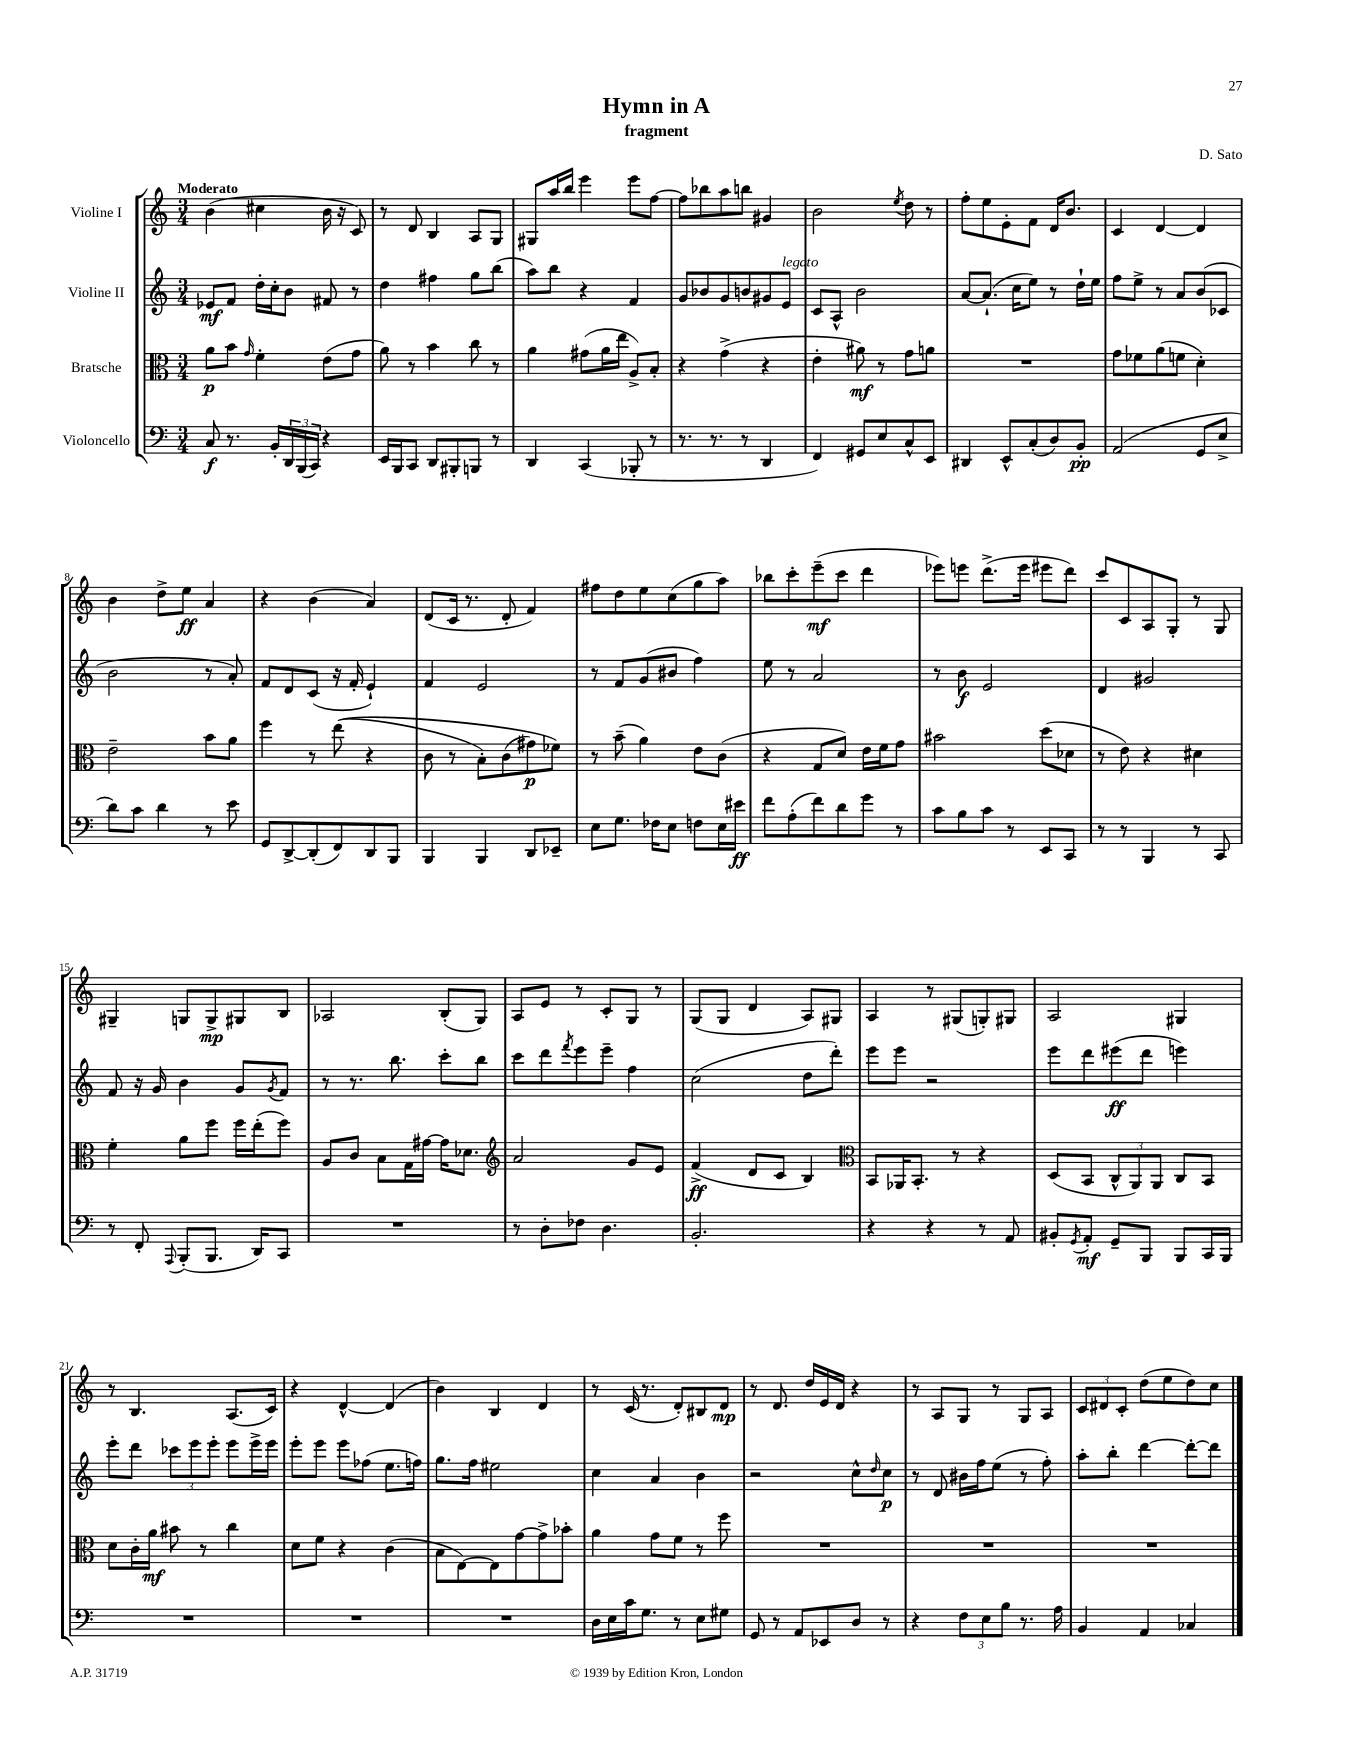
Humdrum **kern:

**kern	**kern	**kern	**kern
*staff4	*staff3	*staff2	*staff1
*clefF4	*clefC3	*clefG2	*clefG2
*k[]	*k[]	*k[]	*k[]
*M3/4	*M3/4	*M3/4	*M3/4
8C/	8a\L	8e-/L	(4b\
8.r	8b\J	8f/J	.
.	16qqg/	.	.
.	4f'\	16dd'\LL	4cc#\
16BB'/LL	.	16cc'\J	.
24DD/	.	8b\J	.
(24BBB/	.	.	.
24CC/JJ)	.	.	.
4r	(8e\L	8f#/	16b\
.	.	.	16r
.	8g\J	8r	8c/)
=	=	=	=
16EE/LL	8a\)	4dd\	8r
16BBB/J	.	.	.
8CC/J	8r	.	8d/
8DD/L	4b\	4ff#\	4B/
8BBB#'/	.	.	.
8BBB/J	8cc\	8gg\L	8A/L
8r	8r	(8bb\J	8G/J
=	=	=	=
4DD/	4a\	8aa\L)	8G#/L
.	.	8bb\J	16aa/L
.	.	.	16bb/JJ
(4CC/	(8g#\L	4r	4eee\
.	16a\L	.	.
.	16ee\JJ	.	.
8BBB-'/	8A^/L)	4f/	8eee\L
8r	8B'/J	.	[8ff\J
=	=	=	=
8.r	4r	8g/L	8ff\]L
.	.	8b-/	8bb-\
8.r	.	.	.
.	(4g^\	8g/	8aa\
8r	.	8b/	8bb\J
4DD/	4r	8g#/	4g#/
.	.	8e/J	.
=	=	=	=
4FF/)	4e'\	8c/L	2b\
.	.	8A^^/J	.
8GG#/L	8a#\)	2b\	.
8E/	8r	.	.
.	.	.	8qee/
8C^^/	8g\L	.	8dd\
8EE/J	8a\J	.	8r
=	=	=	=
4DD#/	2.r	[8a/L	8ff'\L
.	.	(8.a`/]J	8ee\
8EE^^/L	.	.	8e'\
.	.	16cc\LK	.
(8C'/	.	8ee\J)	8f\J
8D/)	.	8r	16d/LK
.	.	.	8.b/J
8BB'/J	.	16dd`\LL	.
.	.	16ee\JJ	.
=	=	=	=
(2AA/	8g\L	8ff\L	4c/
.	8f-\	8ee^\J	.
.	(8a\	8r	[4d/
.	8f\J	8a/L	.
8GG/L	4d'\)	(8b/	4d/]
8E^/J	.	8c-/J	.
=	=	=	=
8d\L)	2e~\	2b\	4b\
8c\J	.	.	.
4d\	.	.	8dd^\L
.	.	.	8ee\J
8r	8b\L	8r	4a/
8e\	8a\J	8a'/)	.
=	=	=	=
8GG/L	4ff\	8f/L	4r
[8DD^/	.	8d/	.
(8DD'/]	8r	(8c/J	(4b\
8FF/)	&((8ee\	16r	.
.	.	16f'/	.
8DD/	4r	4e`/)	4a/)
8BBB/J	.	.	.
=	=	=	=
4BBB/	8c\	4f/	(8d/L
.	8r	.	16c/Jk
.	.	.	8.r
4BBB/	8B'\L)	2e/	.
.	(8c\	.	8d'/
8DD/L	8g#\)	.	4f/)
8EE-~/J	8f-\J&)	.	.
=	=	=	=
8E\L	8r	8r	8ff#\L
8.G\J	(8b~\	8f/L	8dd\
.	4a\)	(8g/	8ee\
16F-\LK	.	.	.
8E\J	.	8b#/J	(8cc\
8F\L	8e\L	4ff\)	8gg\
16E\L	(8c\J	.	8aa\J)
16e#\JJ	.	.	.
=	=	=	=
8f\L	4r	8ee\	8bb-\L
(8A'\	.	8r	8ccc'\
8f\)	8G/L	2a/	(8eee~\
8d\	8d/J)	.	8ccc\J
8g\J	16e\LL	.	4ddd\
.	16f\J	.	.
8r	8g\J	.	.
=	=	=	=
8c\L	2b#\	8r	8eee-\L)
8B\	.	8b\	8eee\J
8c\J	.	2e/	(8.ddd^\L
8r	.	.	.
.	.	.	16eee\Jk
8EE/L	(8dd\L	.	8eee#\L
8CC/J	8d-\J	.	8ddd\J)
=	=	=	=
8r	8r	4d/	8ccc/L
8r	8e\)	.	8c/
4BBB/	4r	2g#/	8A/
.	.	.	8G'/J
8r	4d#\	.	8r
8CC/	.	.	8G/
=	=	=	=
8r	4f'\	8f/	4G#~/
8FF'/	.	16r	.
.	.	16g/	.
8qqAAA/	.	.	.
(8BBB'/L	8a\L	4b\	8G/L
8.BBB/J	8ff\J	.	8G^/
.	16ff\LL	8g/L	8G#/
16DD/LK)	(16ee'\J	.	.
.	.	8qg/	.
8CC/J	8ff\J)	8f/J	8B/J
=	=	=	=
2.r	8A/L	8r	2A-/
.	8c/J	8.r	.
.	8B\L	.	.
.	.	8.bb\	.
.	16G\L	.	.
.	[16g#\JJ	.	.
.	16g#\]LK	8ccc'\L	(8B'/L
.	8.d-\J	.	.
.	.	8bb\J	8G/J)
=	=	=	=
*	*clefG2	*	*
8r	2a/	8ccc\L	8A/L
8D'\L	.	8ddd\	8e/J
.	.	8qfff/	.
8F-\J	.	8eee\	8r
4.D\	.	8eee~\J	8c'/L
.	8g/L	4ff\	8G/J
.	8e/J	.	8r
=	=	=	=
2.BB'/	(4f^/	(2cc\	(8G/L
.	.	.	8G/J
.	8d/L	.	4d/
.	8c/J	.	.
.	4B/)	8dd\L	8A/L)
.	.	8ddd'\J)	8G#/J
=	=	=	=
*	*clefC3	*	*
4r	8BB/L	8eee\L	4A/
.	16AA-/K	8eee\J	.
.	8.BB'/J	.	.
4r	.	2r	8r
.	8r	.	(8G#/L
8r	4r	.	8G'/)
8AA/	.	.	8G#/J
=	=	=	=
8BB#'/L	(8D/L	8eee\L	2A/
8qGG/	.	.	.
8AA'/J	8BB/J	8ddd\	.
8GG~/L	12C^^/L	(8eee#\	.
.	12AA/)	.	.
8BBB/J	.	8ddd\J	.
.	12AA/J	.	.
8BBB/L	8C/L	4eee\)	4G#/
16CC/L	8BB/J	.	.
16BBB/JJ	.	.	.
=	=	=	=
2.r	8d\L	8eee'\L	8r
.	16c'\L	8ddd\J	4.B/
.	16a\JJ	.	.
.	8b#\	12ccc-\L	.
.	.	12eee\	.
.	8r	.	.
.	.	12eee'\J	.
.	4cc\	8eee\L	(8.A/L
.	.	16eee^\L	.
.	.	16eee\JJ	16c/Jk)
=	=	=	=
2.r	8d\L	8eee'\L	4r
.	8f\J	8eee\J	.
.	4r	8eee\L	[4d^^/
.	.	(8ff-\J	.
.	(4c\	8.ee\L	(4d/]
.	.	16ff\Jk)	.
=	=	=	=
2.r	8B\L	8.gg\L	4b\)
.	[8E\)	.	.
.	.	16ff\Jk	.
.	8E\]	2ee#\	4B/
.	[8g\	.	.
.	8g^\]	.	4d/
.	8b-'\J	.	.
=	=	=	=
16D\LL	4a\	4cc\	8r
16E\	.	.	.
16c\J	.	.	(16c/
8.G\J	.	.	8.r
.	8g\L	4a/	.
8r	8f\J	.	8d'/L)
8E\L	8r	4b\	8B#/
8G#\J	8ff\	.	8d/J
=	=	=	=
8GG/	2.r	2r	8r
8r	.	.	8.d/
8AA/L	.	.	.
.	.	.	16dd/LL
8EE-/	.	.	16e/
.	.	.	16d/JJ
8D/J	.	8cc^^\L	4r
.	.	16qqdd/	.
8r	.	8cc\J	.
=	=	=	=
4r	2.r	8r	8r
.	.	8d/	8A/L
12F\L	.	16b#\LL	8G/J
.	.	16ff\J	.
12E\	.	.	.
.	.	(8ee\J	8r
12B\J	.	.	.
8.r	.	8r	8G/L
.	.	8ff'\)	8A/J
16A\	.	.	.
=	=	=	=
4BB/	2.r	8aa'\L	12c/L
.	.	.	12d#/
.	.	8bb'\J	.
.	.	.	12c'/J
4AA/	.	[4ddd\	(8dd\L
.	.	.	8ee\
4C-/	.	8ddd'\_L	8dd\)
.	.	8ddd\]J	8cc\J
==	==	==	==
*-	*-	*-	*-
